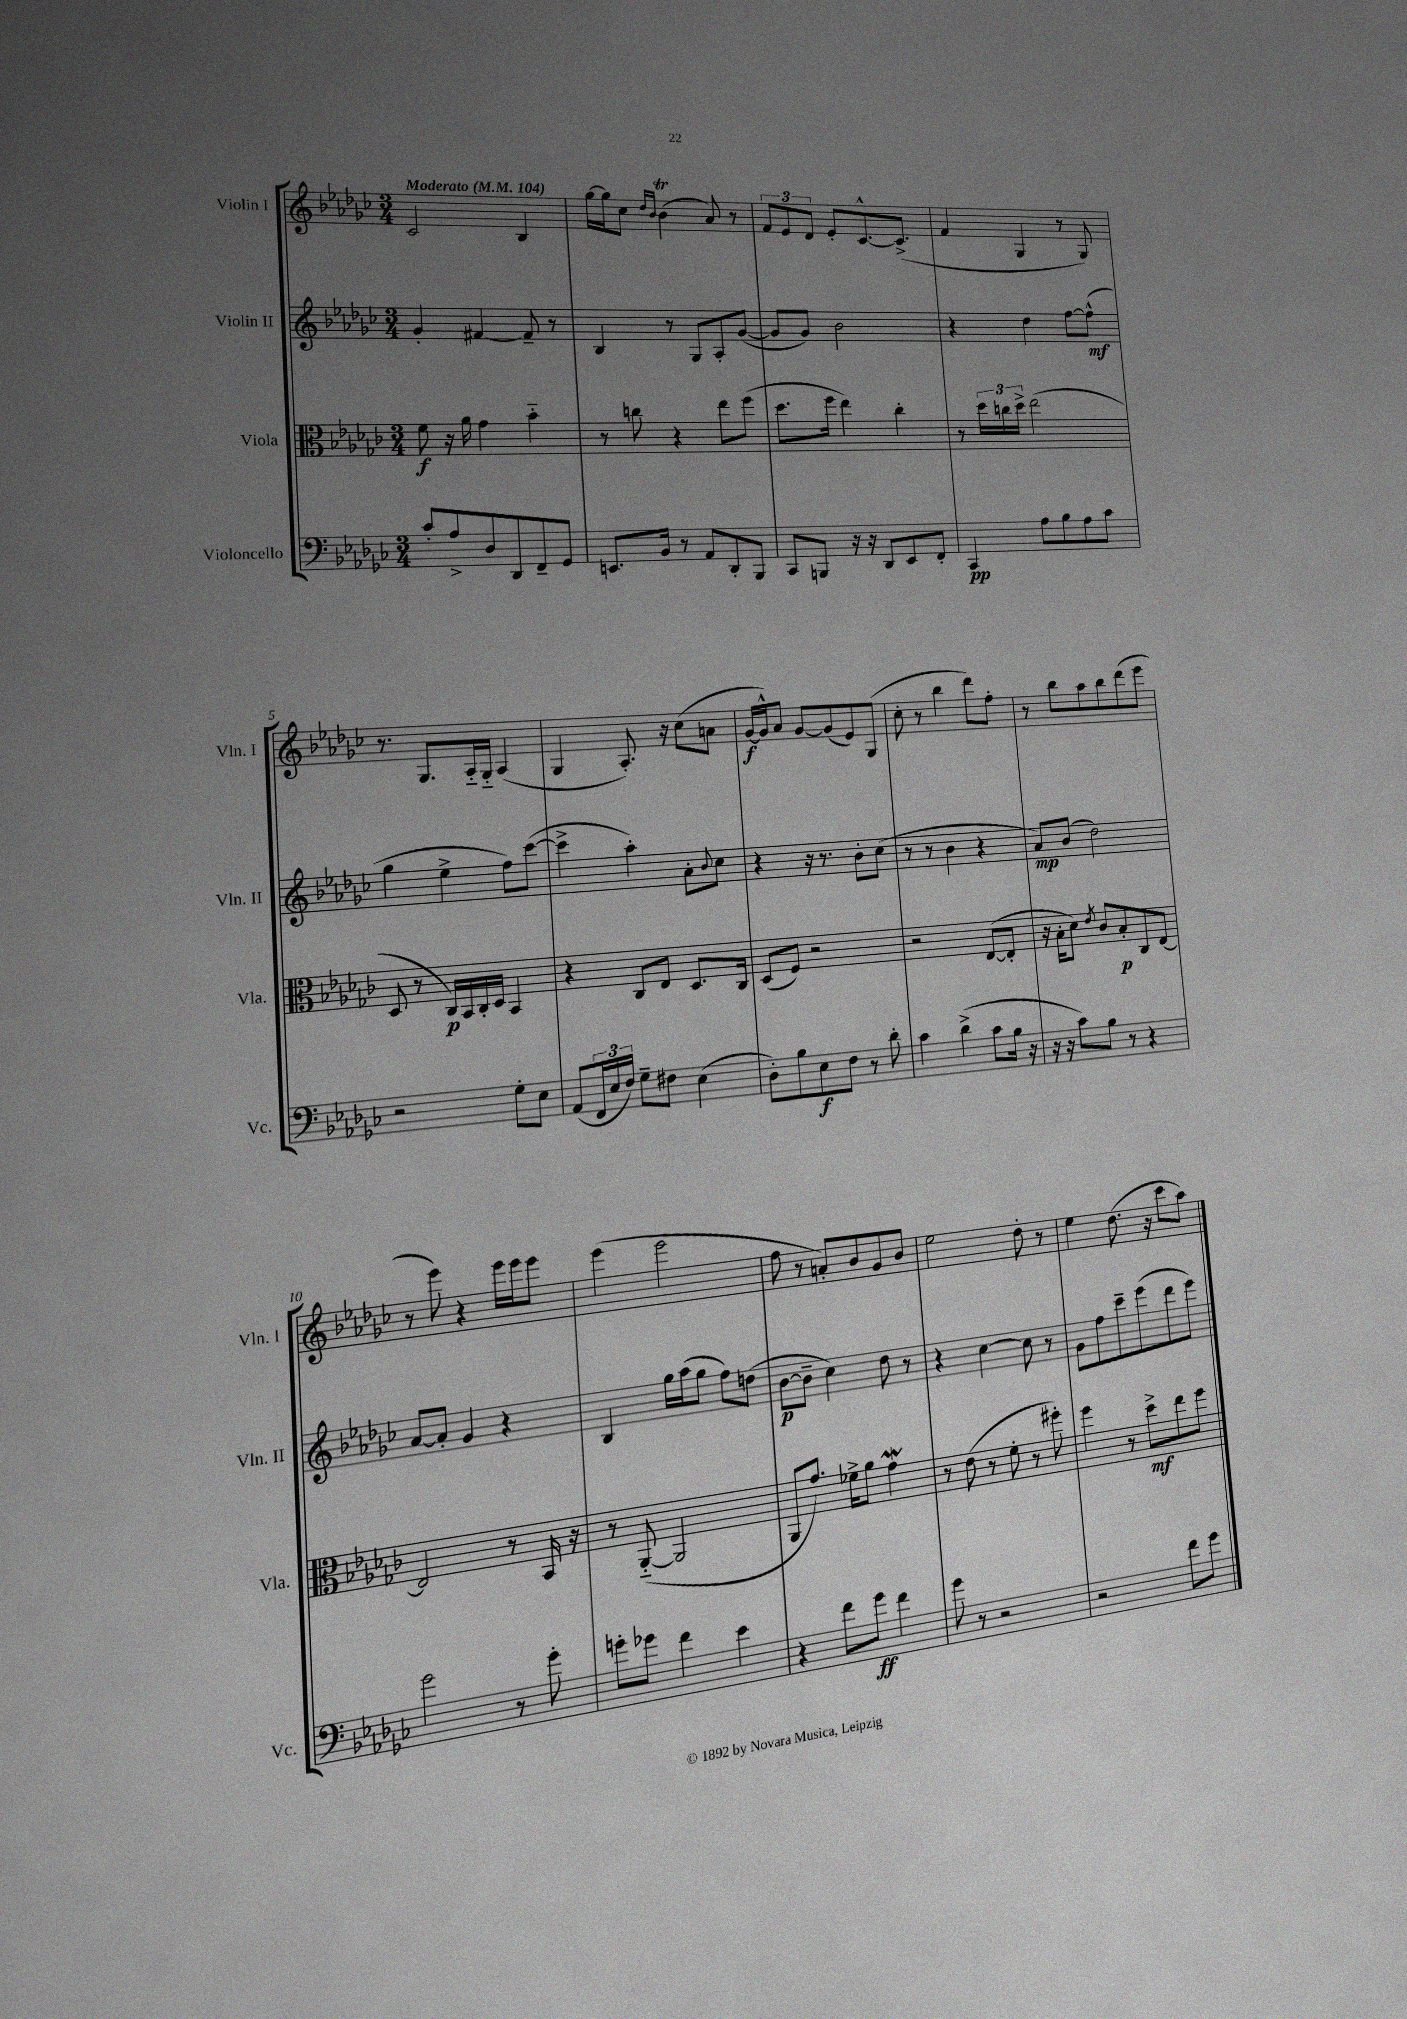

**kern	**kern	**kern	**kern
*staff4	*staff3	*staff2	*staff1
*clefF4	*clefC3	*clefG2	*clefG2
*k[b-e-a-d-g-c-]	*k[b-e-a-d-g-c-]	*k[b-e-a-d-g-c-]	*k[b-e-a-d-g-c-]
*M3/4	*M3/4	*M3/4	*M3/4
*MM104	*MM104	*MM104	*MM104
8c-'	8f	4g-'	2c-
8A-^	16r	.	.
.	16a-	.	.
8D-	4g-	[4f#	.
8DD-	.	.	.
8FF~	4b-'~	8f#~]	4B-
8GG-	.	8r	.
=	=	=	=
8.EE	8r	4B-	[16gg-
.	.	.	16gg-]
.	8cc	.	8cc-
16BB-	.	.	.
.	.	.	16qqdd-
.	.	.	16qqb-
8r	4r	8r	(4b-
8AA-	.	8G-	.
8DD-'	8ee-	8A-'	8a-)
8BBB-	(8ff	([8g-	8r
=	=	=	=
8CC-	8.dd-	8g-]	12f
.	.	.	12e-
8BBB	.	8g-)	.
.	.	.	12d-
.	16ff	.	.
16r	4ee-)	2b-	8e-'
16r	.	.	.
8DD-	.	.	[8.c-^^
8EE-	4cc-'	.	.
.	.	.	(8.c-^]
8FF'	.	.	.
=	=	=	=
4CC-	8r	4r	4f
.	24dd-	.	.
.	24cc	.	.
.	24dd-^	.	.
8A-	(2ee-	4dd-	4G-
8B-	.	.	.
8A-	.	[8ff	8r
8c-	.	(8ff^^]	8G-)
=	=	=	=
2r	8D-	4gg-	8.r
.	8r	.	.
.	.	.	8.G-
.	16C-)	4ee-^	.
.	16BB-	.	.
.	16C-'	.	16A-'~
.	16D-	.	16G-'~
8G-'	4BB-	8ff)	(4A-
8E-	.	([8ccc-	.
=	=	=	=
(8AA-	4r	4ccc-^]	4G-
24FF	.	.	.
24E-	.	.	.
24F)	.	.	.
8G-~	8C-	4aa-')	8.A-')
8F#	8E-	.	.
.	.	.	16r
(4E-	8.D-	8a-'	(8cc-
.	.	8qqb-	.
.	.	8cc-	8a
.	16C-	.	.
=	=	=	=
8D-')	(8D-	4r	[16g-
.	.	.	16g-^^])
8B-	8F)	.	8a-
8E-	2r	16r	[8g-
.	.	8.r	.
8F	.	.	(8g-]
8r	.	8b-'	8e-)
8d-'	.	(8cc-	(8G-
=	=	=	=
4c-	2r	8r	8cc-'
.	.	8r	8r
(4d-^	.	4b-	4bb-
8c-	([8E-	4r	8ddd-)
16B-	8E-']	.	8ff'
16r	.	.	.
=	=	=	=
16r	16r	8a-)	8r
16r	16B-'	.	.
8c-)	8d-)	(8b-	8bb-
.	8qe-	.	.
8B-	8c-	2dd-)	8aa-
8r	8B-'	.	8bb-
4r	8C-	.	(8ddd-
.	[8E-	.	8eee-
=	=	=	=
2g-	2E-]	[8a-	8r
.	.	8a-']	8eee-)
.	.	4g-	4r
8r	8r	4r	16eee-
.	.	.	16eee-
8g-'	16BB-	.	8eee-
.	16r	.	.
=	=	=	=
8g'	8r	4B-	(4eee-
8g-	([8AA-'~	.	.
4f	2AA-]	16gg-	2eee-
.	.	(16aa-	.
.	.	8gg-	.
4e-	.	8ff)	.
.	.	(8dd	.
=	=	=	=
4r	8AA-	[8b-	8ff
.	8.g-)	8b-~]	8r
8f	.	4cc-)	8a')
.	16f-^	.	.
8g-	8a-	.	8b-
4f	4g-	8dd-	8g-
.	.	8r	8b-
=	=	=	=
8g-	8r	4r	2ee-
8r	(8e-	.	.
2r	8r	[4cc-	.
.	8f'	.	.
.	8r	8cc-]	8dd-'
.	8ff#')	8r	8r
=	=	=	=
2r	4ff	8g-	4ee-
.	.	8ff	.
.	8r	8ccc-~	(8.dd-
.	8dd-^	(8eee-	.
.	.	.	16r
8f	8ee-	8ddd-	8ccc-
8g-	8ff	8eee-)	8aa-)
==	==	==	==
*-	*-	*-	*-
